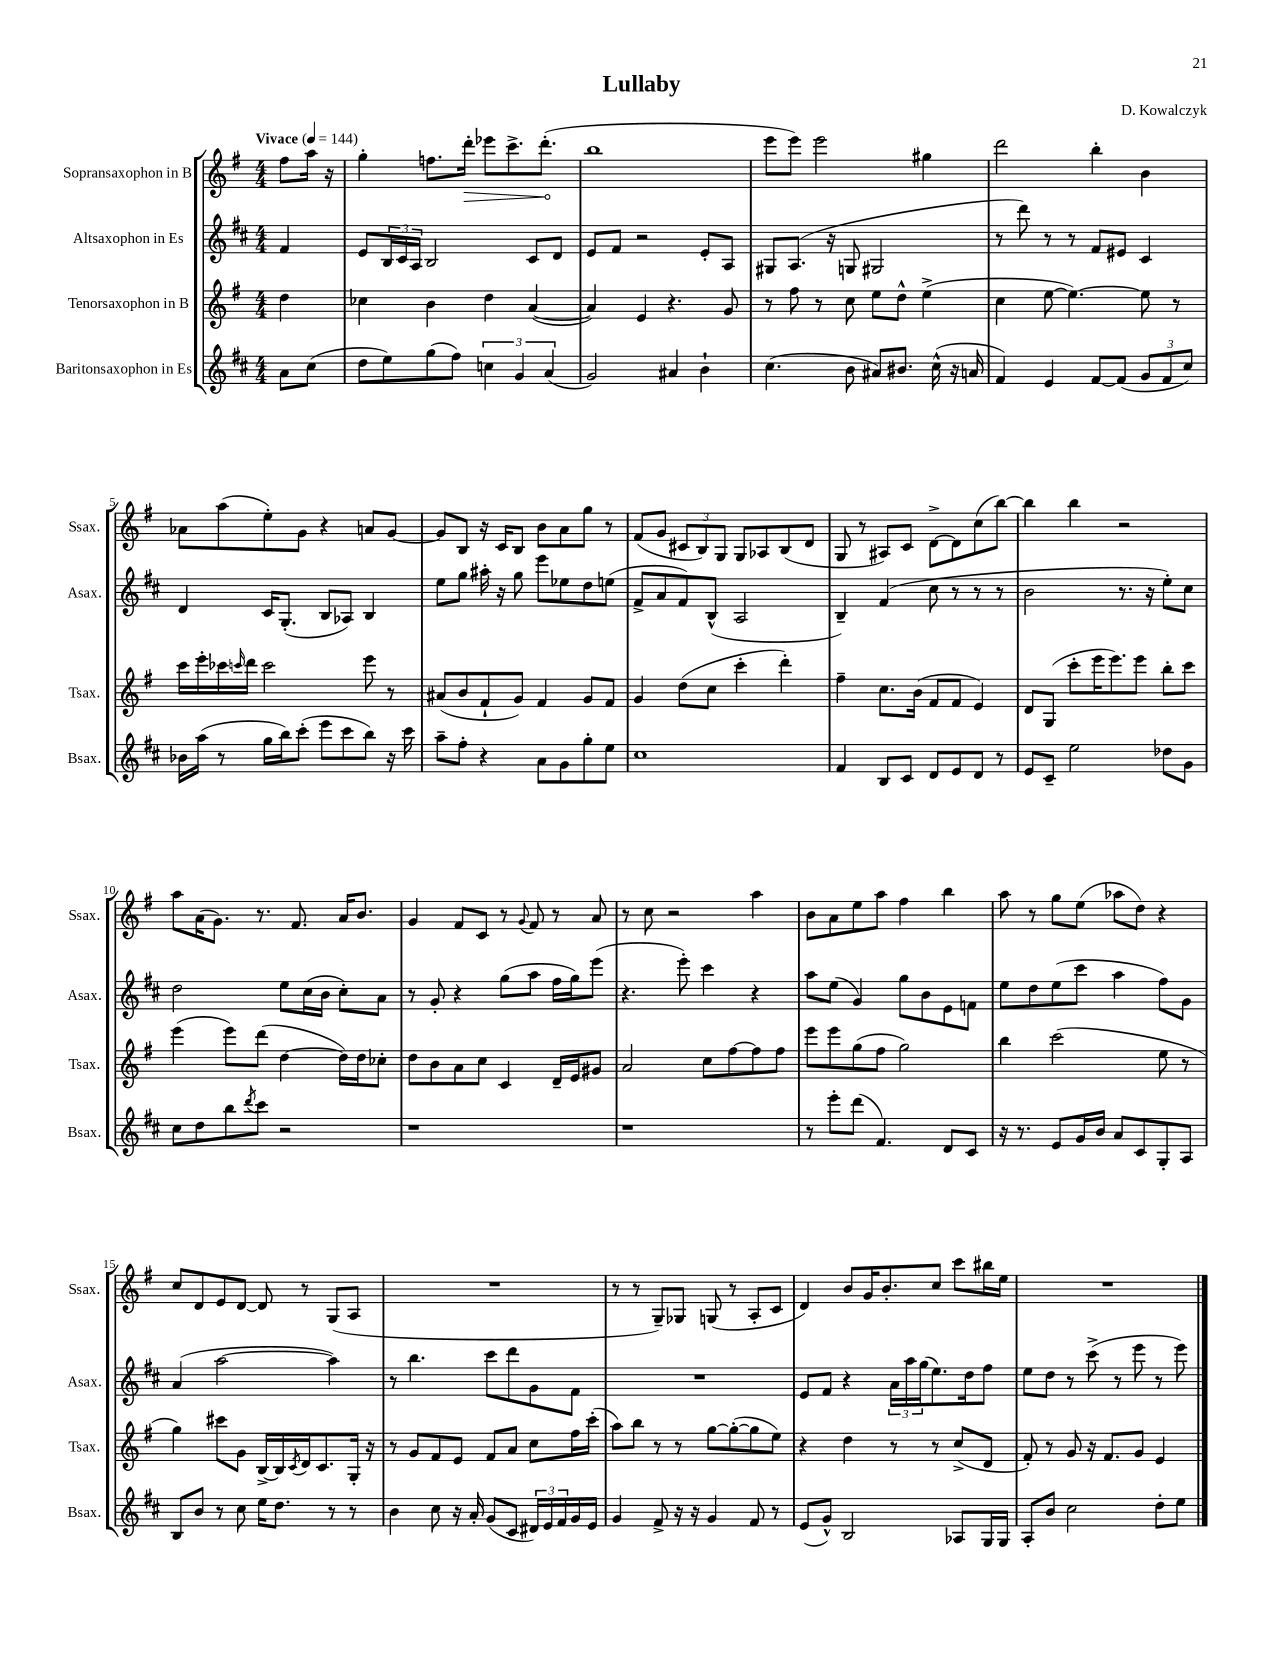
\header { title = "Lullaby" composer = "D. Kowalczyk" }
<<
\new StaffGroup <<
\new Staff = "s0" \with { instrumentName = "Sopransaxophon in B" shortInstrumentName = "Ssax." } {
    \clef treble \key g \major \numericTimeSignature \time 4/4 \partial 4 \tempo "Vivace" 4 = 144
    fis''8 a''16 r16 |
    g''4-. f''8. \once \override Hairpin.circled-tip = ##t d'''16-.\> ees'''8 c'''8.-> d'''8.-.\!( |
    b''1 |
    e'''8 e'''8) e'''2 gis''4 |
    d'''2 b''4-. b'4 |
    aes'8 a''8( e''8-.) g'8 r4 a'8 g'8~ |
    g'8 b8 r16 c'16 b8 b'8 a'8 g''8 r8 |
    fis'8( g'8 \tuplet 3/2 { cis'8 b8) g8 } g8 aes8 b8( d'8 |
    g8 r8 ais8) c'8 d'8~-> d'8 c''8( b''8~) |
    b''4 b''4 r2 |
    a''8 a'16( g'8.) r8. fis'8. a'16 b'8. |
    g'4 fis'8 c'8 r8 \appoggiatura { g'8 } fis'8 r8 a'8 |
    r8 c''8 r2 a''4 |
    b'8 a'8 e''8 a''8 fis''4 b''4 |
    a''8 r8 g''8 e''8( aes''8 d''8) r4 |
    c''8 d'8 e'8 d'8~ d'8 r8 g8( a8 |
    R1 |
    r8 r8 g8--) ges8 g8( r8 a8-. c'8 |
    d'4) b'8 g'16 b'8.-. c''8 c'''8 bis''16 e''16 |
    R1 \bar "|." |
}
\new Staff = "s1" \with { instrumentName = "Altsaxophon in Es" shortInstrumentName = "Asax." } {
    \clef treble \key d \major \numericTimeSignature \time 4/4 \partial 4
    fis'4 |
    e'8 \tuplet 3/2 { b16 cis'16 a16 } b2 cis'8 d'8 |
    e'8 fis'8 r2 e'8-. a8 |
    gis8 a8.( r16 g8 gis2 |
    r8 d'''8) r8 r8 fis'8 eis'8 cis'4 |
    d'4 cis'16 g8.-.( b8 aes8) b4 |
    e''8 g''8 ais''16-. r16 g''8 e'''8 ees''8 d''8 e''8( |
    fis'8-> a'8 fis'8) b8-^( a2 |
    b4--) fis'4( cis''8 r8 r8 r8 |
    b'2 r8. r16 e''8-.) cis''8 |
    d''2 e''8 cis''16( b'16 cis''8-.) a'8 |
    r8 g'8-. r4 g''8( a''8 fis''16 g''16) e'''8( |
    r4. e'''8-.) cis'''4 r4 |
    a''8 e''8( g'4) g''8 b'8 e'8 f'8 |
    e''8 d''8 e''8( cis'''8 a''4 fis''8) g'8 |
    a'4( a''2~ a''4) |
    r8 b''4. cis'''8 d'''8 g'8 fis'8 |
    R1 |
    e'8 fis'8 r4 \tuplet 3/2 { a'16 a''16 g''16( } e''8.) d''16 fis''8 |
    e''8 d''8 r8 cis'''8->( r8 e'''8 r8 e'''8) \bar "|." |
}
\new Staff = "s2" \with { instrumentName = "Tenorsaxophon in B" shortInstrumentName = "Tsax." } {
    \clef treble \key g \major \numericTimeSignature \time 4/4 \partial 4
    d''4 |
    ces''4 b'4 d''4 a'4~( |
    a'4) e'4 r4. g'8 |
    r8 fis''8 r8 c''8 e''8 d''8-^ e''4->( |
    c''4 e''8~ e''4.~) e''8 r8 |
    c'''16 e'''16-. ces'''16 \grace { c'''16 } d'''16 c'''2 e'''8 r8 |
    ais'8( b'8 fis'8-! g'8) fis'4 g'8 fis'8 |
    g'4 d''8( c''8 c'''4-. d'''4-.) |
    fis''4-- c''8. b'16( fis'8 fis'8 e'4) |
    d'8 g8( c'''8-. e'''16 e'''8.) e'''8 b''8-. c'''8 |
    e'''4( e'''8) d'''8( d''4~ d''16) d''16 ces''8-. |
    d''8 b'8 a'8 c''8 c'4 d'16-- e'16 gis'8 |
    a'2 c''8 fis''8~ fis''8 fis''8 |
    e'''8 e'''8 g''8( fis''8 g''2) |
    b''4 c'''2( e''8 r8 |
    g''4) cis'''8 g'8 b16~-> b16 \acciaccatura { c'8 } d'16 c'8. g16-. r16 |
    r8 g'8 fis'8 e'8 fis'8 a'8 c''8 fis''16 c'''16-.( |
    a''8) b''8 r8 r8 g''8~ g''8~-.( g''8 e''8) |
    r4 d''4 r8 r8 c''8->( d'8 |
    fis'8-.) r8 g'8 r16 fis'8. g'8 e'4 \bar "|." |
}
\new Staff = "s3" \with { instrumentName = "Baritonsaxophon in Es" shortInstrumentName = "Bsax." } {
    \clef treble \key d \major \numericTimeSignature \time 4/4 \partial 4
    a'8 cis''8( |
    d''8 e''8) g''8( fis''8) \tuplet 3/2 { c''4 g'4 a'4( } |
    g'2) ais'4 b'4-! |
    cis''4.( b'8 ais'8) bis'8. cis''16-^( r16 a'16 |
    fis'4) e'4 fis'8~ fis'8( \tuplet 3/2 { g'8 fis'8 cis''8) } |
    bes'16 a''16( r8 g''16 b''16) cis'''8-.( e'''8 cis'''8 b''8) r16 cis'''16 |
    a''8-- fis''8-. r4 a'8 g'8 g''8-. e''8 |
    cis''1 |
    fis'4 b8 cis'8 d'8 e'8 d'8 r8 |
    e'8 cis'8-- e''2 des''8 g'8 |
    cis''8 d''8 b''8 \acciaccatura { d'''8 } cis'''8 r2 |
    r1 |
    r1 |
    r8 e'''8-. d'''8( fis'4.) d'8 cis'8 |
    r16 r8. e'8 g'16 b'16 a'8 cis'8 g8-. a8 |
    b8 b'8 r8 cis''8 e''16 d''8. r8 r8 |
    b'4 cis''8 r16 a'16-. g'8( cis'8 \tuplet 3/2 { dis'16) e'16 fis'16 } g'16 e'16 |
    g'4 fis'8-> r16 r16 g'4 fis'8 r8 |
    e'8( g'8-^) b2 aes8 g16 g16 |
    a8-. b'8 cis''2 d''8-. e''8 \bar "|." |
}
>>
>>
